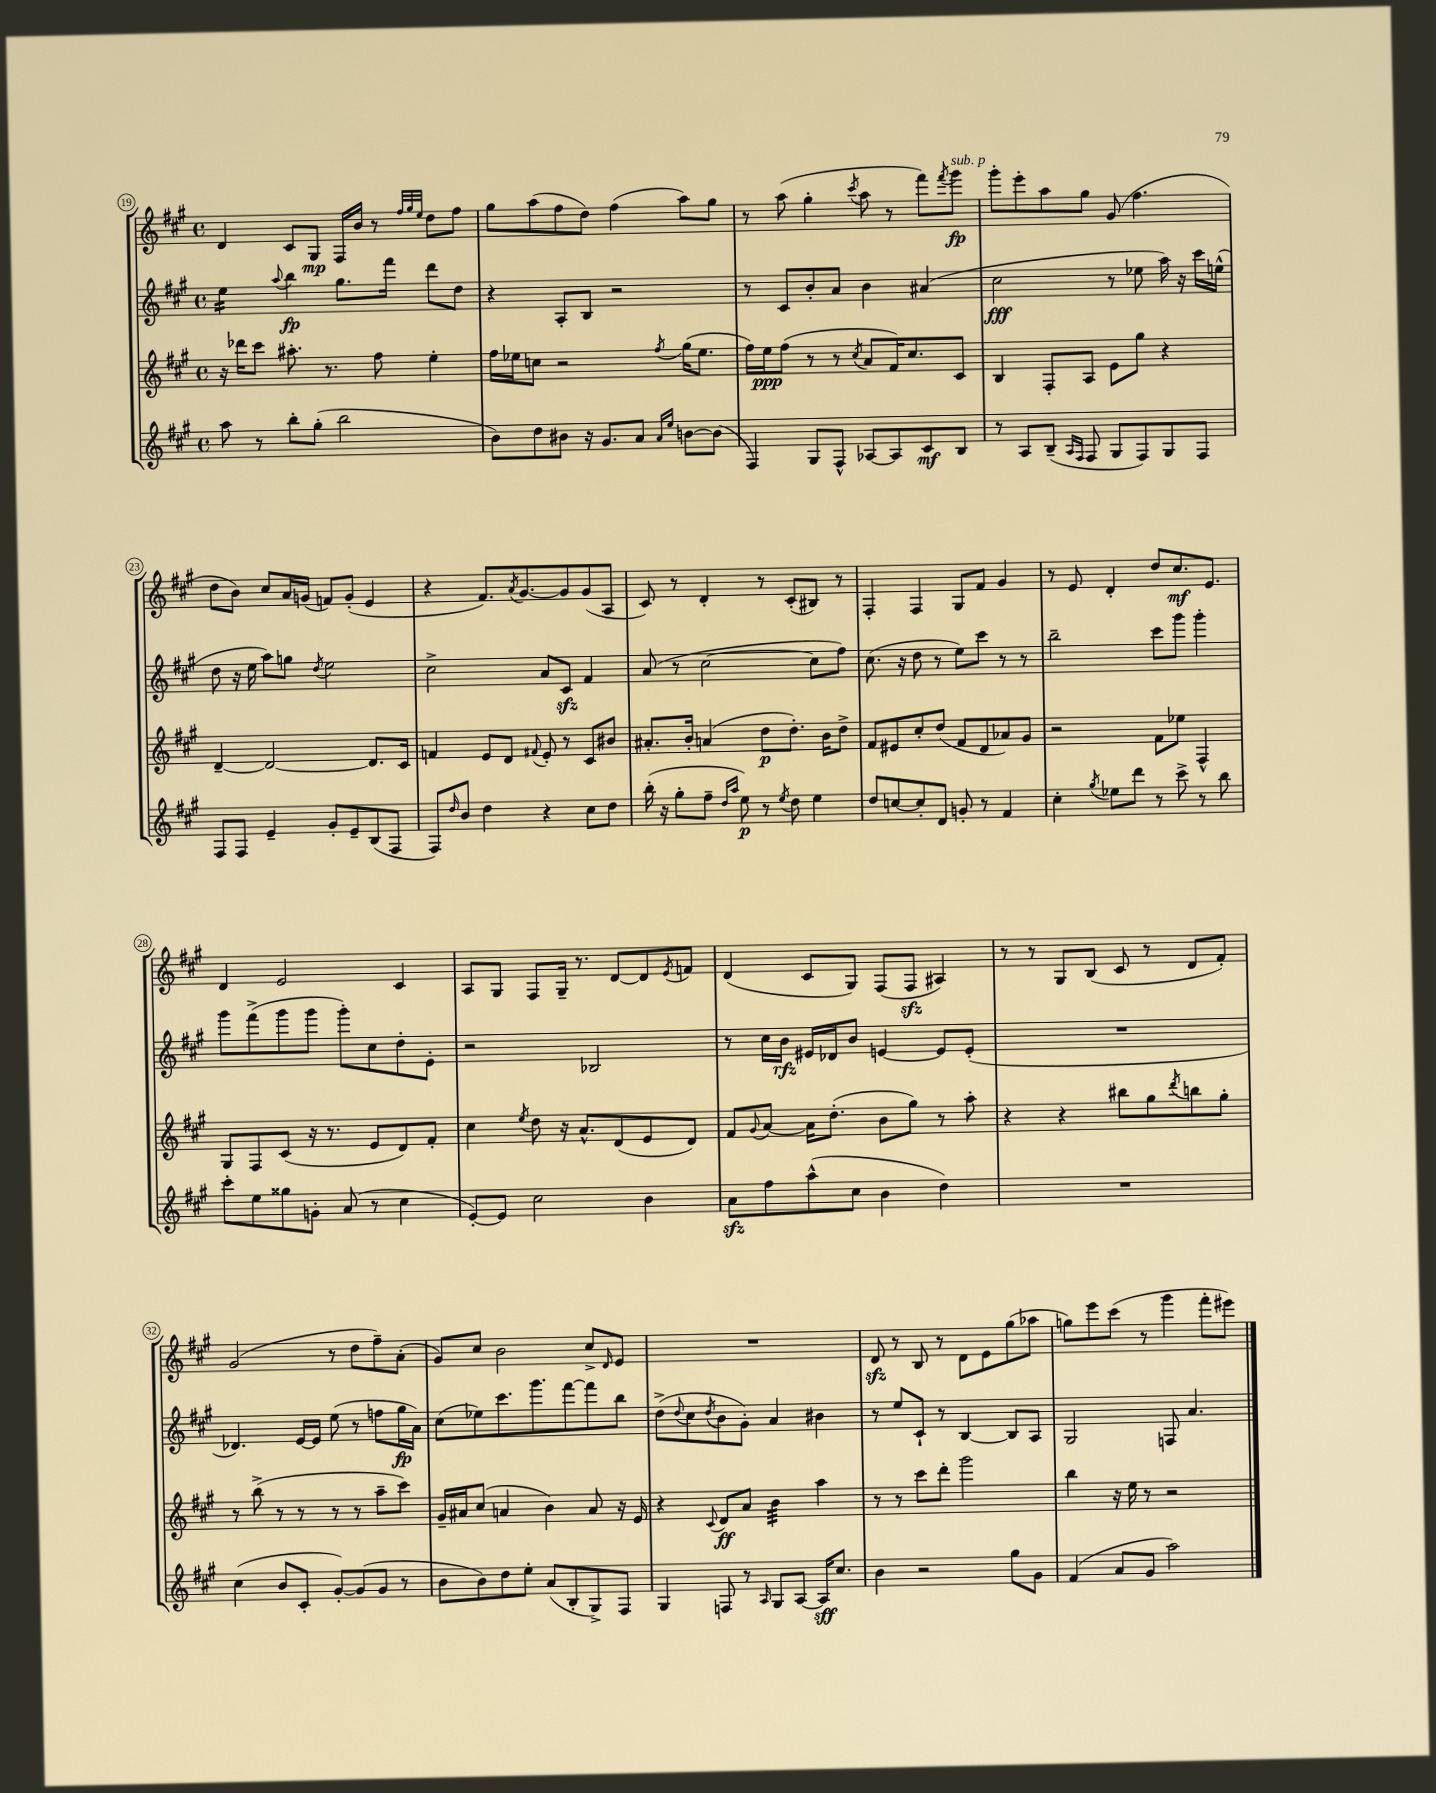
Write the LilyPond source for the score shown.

<<
\new StaffGroup <<
\new Staff = "s0" {
    \clef treble \key a \major \defaultTimeSignature \time 4/4
    d'4 cis'8 gis8\mp fis16 b'16 r8 \grace { fis''32 gis''32 e''32 } d''8 fis''8 |
    gis''8 a''8( fis''8 d''8) fis''4( a''8) gis''8 |
    r8 a''8( gis''4-. \acciaccatura { cis'''8 } a''8 r8 fis'''8) \acciaccatura { fis'''8 } gis'''8\fp^\markup { \italic "sub. p" } |
    gis'''8-. e'''8-. a''8 gis''8 gis'8( fis''4. |
    d''8 b'8) cis''8 a'16 g'16( f'8) g'8-.( e'4 |
    r4 fis'8.) \acciaccatura { a'8 } gis'8.~ gis'8 gis'8( a8 |
    cis'8) r8 d'4-. r8 cis'8-.( bis8) r8 |
    fis4-. fis4 gis8 fis'8 gis'4 |
    r8 e'8 d'4-. d''8 cis''8.\mf e'8. |
    d'4 e'2 cis'4 |
    a8 gis8 fis8 gis16-- r8. d'8~ d'8 \acciaccatura { e'8 } f'8 |
    d'4( cis'8 gis8) fis8( fis8\sfz ais4) |
    r8 r8 gis8 b8( cis'8 r8 d'8 fis'8-.) |
    gis'2( r8 d''8 fis''8--) a'8-.( |
    gis'8) cis''8 b'2 cis''8-> \grace { d'16 } e'8 |
    R1 |
    d'8\sfz r8 b8 r8 d'8 e'8 gis''8( aes''8 |
    g''8) e'''8 cis'''8( r8 gis'''4 fis'''8-. eis'''8) \bar "|." |
}
\new Staff = "s1" {
    \clef treble \key a \major \defaultTimeSignature \time 4/4
    e''4:16 \appoggiatura { a''8 } b''4\fp gis''8. fis'''16 d'''8 d''8 |
    r4 a8-. b8 r2 |
    r8 cis'8 b'8-. a'8 b'4 ais'4( |
    cis''2\fff r8 ees''8 a''16) r16 cis'''16 e''16-^( |
    d''8 r16 e''16 a''8) g''8 \acciaccatura { d''8 } e''2 |
    cis''2-> a'8 cis'8\sfz fis'4 |
    a'8( r8 cis''2~ cis''8 fis''8) |
    cis''8.( r16 d''8 r8 e''8) cis'''8 r8 r8 |
    b''2-- cis'''8 gis'''8 gis'''4-. |
    gis'''8 fis'''8->( gis'''8 gis'''8 gis'''8-.) cis''8 d''8-. e'8-. |
    r2 bes2 |
    r8 cis''16 b'16\rfz eis'16 des'16 b'8 e'4~ e'8 e'8-.( |
    R1 |
    des'4.) e'16~ e'16 e''8( r8 f''8 gis''16\fp a'16) |
    cis''8( ees''8) cis'''8. gis'''8. fis'''8~ fis'''8 b''8 |
    d''8->( \appoggiatura { d''8 } cis''8 \acciaccatura { d''8 } b'8 gis'8-.) a'4 bis'4 |
    r8 e''8 cis'8-! r8 b4~ b8 a8 |
    gis2 f8 a'4. \bar "|." |
}
\new Staff = "s2" {
    \clef treble \key a \major \defaultTimeSignature \time 4/4
    r16 des'''16 cis'''8 ais''8.-. r8. fis''8 e''4-. |
    fis''16 ees''16 c''8 r2 \acciaccatura { fis''8 } gis''16( ees''8. |
    fis''16) e''16\ppp fis''8( r8 r8 \acciaccatura { cis''8 } a'8 fis'16) cis''8. cis'8 |
    b4 fis8-. a8 e'8 gis''8 r4 |
    d'4~-- d'2~ d'8. cis'16 |
    f'4 e'8 d'8 \appoggiatura { fis'8 } e'8-. r8 cis'8 bis'8 |
    ais'8.-. b'16-. a'4( d''8\p d''8.-.) b'16 d''8-> |
    fis'8 eis'8 cis''8-. d''8( fis'8 d'8 aes'8) gis'8 |
    r2 fis'8 ees''8 fis4-^ |
    gis8 fis8 cis'8( r16 r8. e'8 d'8) fis'8-. |
    cis''4 \acciaccatura { e''8 } d''8 r16 a'8.-^ d'8( e'8 d'8) |
    fis'8 \appoggiatura { gis'8 } a'8~ a'16 d''8.-.( b'8 gis''8) r8 a''8-. |
    r4 r4 bis''8 gis''8 \acciaccatura { d'''8 } b''8 gis''8-. |
    r8 b''8->( r8 r8 r8 r8 a''8-- cis'''8) |
    gis'16-- ais'16 cis''8( a'4 b'4) a'8 r16 e'16 |
    r4 \appoggiatura { cis'8 } d'8\ff a'8 b'4:32 a''4 |
    r8 r8 cis'''8 d'''8-. gis'''2 |
    b''4 r16 e''16 r8 r2 \bar "|." |
}
\new Staff = "s3" {
    \clef treble \key a \major \defaultTimeSignature \time 4/4
    a''8 r8 b''8-. gis''8-.( b''2 |
    b'8) d''8 bis'8 r16 gis'8. a'8 \grace { a'16 e''16 } b'8~ b'8( |
    fis4) gis8 fis8-^ aes8~ aes8 cis'8\mf b8 |
    r8 a8 b8--( \grace { a16 fis16 } fis8 gis8 fis8) gis8 fis8 |
    fis8 fis8 e'4-- gis'8-. e'8-- b8( fis8 |
    fis8) \grace { d''16 } b'8 d''4 r4 cis''8 d''8 |
    b''16-.( r16 gis''8-. fis''8-- \grace { d''16 a''16 } e''8\p) r8 \acciaccatura { e''8 } d''8 e''4 |
    d''8 c''8~ c''8-. d'8 g'8-. r8 fis'4 |
    cis''4-. \acciaccatura { gis''8 } ees''8 d'''8 r8 cis'''8-> r8 b''8 |
    cis'''8-. e''8 gisis''8 g'8-. a'8( r8 cis''4 |
    e'8~-.) e'8 cis''2 b'4 |
    a'8\sfz fis''8 a''8-^( cis''8 b'4 d''4) |
    R1 |
    cis''4( b'8 cis'8-. gis'8~-.) gis'8( gis'8 r8 |
    b'8 b'8) d''8 e''8-. a'8( b8-. gis8->) fis8 |
    gis4 f8 r8 \grace { a16 } gis8 a8~ a16\sff cis''8. |
    b'4 r2 gis''8 gis'8 |
    fis'4( a'8 gis'8 a''2) \bar "|." |
}
>>
>>
\layout { \context { \Score currentBarNumber = #19 \override BarNumber.stencil = #(make-stencil-circler 0.1 0.3 ly:text-interface::print) } }
